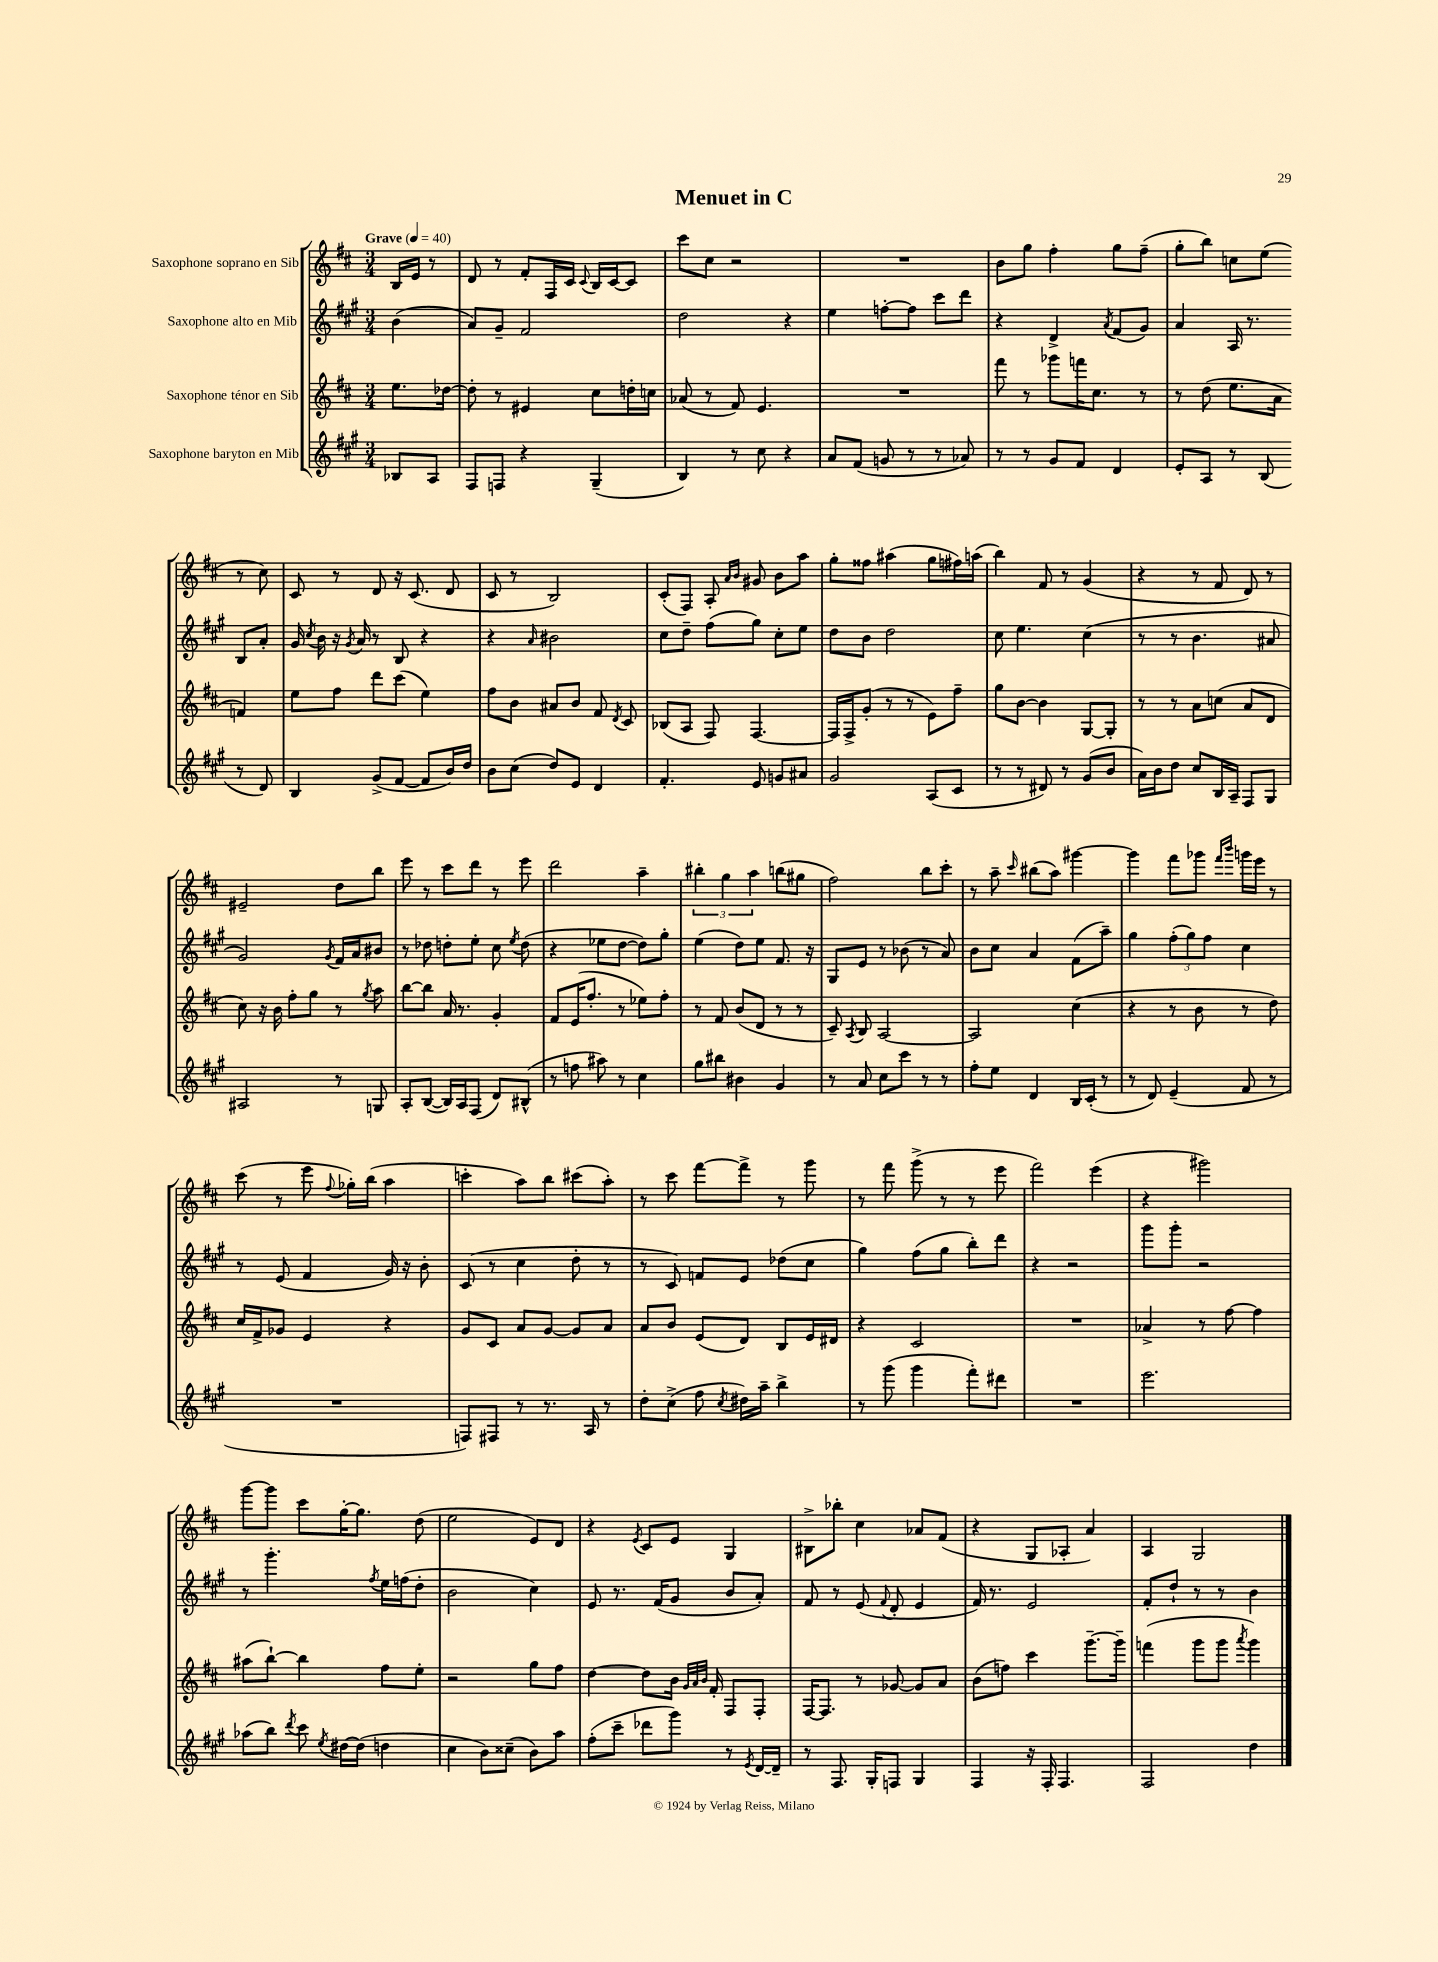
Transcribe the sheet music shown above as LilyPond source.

\header { title = "Menuet in C" }
<<
\new StaffGroup <<
\new Staff = "s0" \with { instrumentName = "Saxophone soprano en Sib" } {
    \clef treble \key d \major \numericTimeSignature \time 3/4 \partial 4 \tempo "Grave" 4 = 40
    \autoBeamOff b16[ e'16] r8 |
    d'8 r8 fis'8[-. fis16 cis'16] \appoggiatura { cis'8 } b16[ cis'16~ cis'8] |
    cis'''8[ cis''8] r2 |
    R2. |
    b'8[ g''8] fis''4-. g''8[ fis''8]--( |
    g''8[-. b''8]) c''8[ e''8]( r8 c''8) |
    cis'8 r8 d'8 r16 cis'8.( d'8 |
    cis'8 r8 b2) |
    cis'8[-.( fis8]) a8-. \grace { a'16[ b'16] } gis'8 b'8[ a''8] |
    g''8[-. fisis''8] ais''4( g''8[ fis''16) a''16]( |
    b''4) fis'8 r8 g'4( |
    r4 r8 fis'8 d'8) r8 |
    eis'2-- d''8[ b''8] |
    e'''8 r8 cis'''8[ d'''8] r8 e'''8 |
    d'''2 a''4-- |
    \tuplet 3/2 { bis''4-. g''4 a''4 } b''8[( gis''8] |
    fis''2) b''8[ cis'''8]-. |
    r8 a''8-- \grace { cis'''16 } bis''8[( a''8]) gis'''4~ |
    gis'''4 fis'''8[ ges'''8] \grace { fis'''16[ b'''16] } g'''16[ e'''16] r8 |
    cis'''8( r8 e'''8 \appoggiatura { fis''8 } ges''16[-.) b''16]( a''4 |
    c'''4-. a''8[) b''8] cis'''8[( a''8]-.) |
    r8 cis'''8 fis'''8[~ fis'''8]-> r8 g'''8 |
    r8 fis'''8 g'''8->( r8 r8 e'''8 |
    fis'''2) e'''4( |
    r4 gis'''2) |
    g'''8[~ g'''8] cis'''8[ g''16~-. g''8.] d''8( |
    e''2 e'8[) d'8] |
    r4 \acciaccatura { e'8 } cis'8[ e'8] g4 |
    bis8[-> bes''8]-. cis''4 aes'8[ fis'8]( |
    r4 g8[ aes8]-. a'4) |
    a4 g2 \bar "|." |
}
\new Staff = "s1" \with { instrumentName = "Saxophone alto en Mib" } {
    \clef treble \key a \major \numericTimeSignature \time 3/4 \partial 4
    \autoBeamOff b'4( |
    a'8[) gis'8]-- fis'2 |
    d''2 r4 |
    e''4 f''8[~-. f''8] cis'''8[ d'''8] |
    r4 d'4-> \acciaccatura { a'8 } fis'8[( gis'8]) |
    a'4 a16 r8. b8[ a'8]-. |
    gis'16 \acciaccatura { cis''8 } b'16 r16 \acciaccatura { gis'8 } a'16 r8 b8 r4 |
    r4 \grace { a'16 } bis'2 |
    cis''8[ d''8]-- fis''8[( gis''8]) cis''8[-. e''8] |
    d''8[ b'8] d''2 |
    cis''8 e''4. cis''4( |
    r8 r8 b'4. ais'8 |
    gis'2) \acciaccatura { gis'8 } fis'16[ a'16 bis'8] |
    r8 des''8 d''8[-. e''8]-. cis''8 \acciaccatura { e''8 } d''8( |
    r4 ees''8[ d''8]~ d''8[) gis''8]-. |
    e''4( d''8[) e''8] fis'8. r16 |
    gis8[ e'8] r8 bes'8( r8 a'8) |
    b'8[ cis''8] a'4 fis'8[( a''8]--) |
    gis''4 \tuplet 3/2 { fis''8[-.( gis''8) fis''8] } cis''4 |
    r8 e'8( fis'4 gis'16) r16 b'8-. |
    cis'8( r8 cis''4 d''8-. r8 |
    r8 cis'8) f'8[ e'8] des''8[( cis''8] |
    gis''4) fis''8[( gis''8] b''8[-.) d'''8] |
    r4 r2 |
    gis'''8[ gis'''8]-. r2 |
    r8 gis'''4.-. \acciaccatura { fis''8 } e''16[ f''16( d''8]-. |
    b'2 cis''4) |
    e'8 r8. fis'16[( gis'8] b'8[ a'8]-.) |
    fis'8 r8 e'8( \appoggiatura { fis'8 } d'8-. e'4 |
    fis'16) r8. e'2 |
    fis'8[-. d''8]-! r8 r8 b'4 \bar "|." |
}
\new Staff = "s2" \with { instrumentName = "Saxophone ténor en Sib" } {
    \clef treble \key d \major \numericTimeSignature \time 3/4 \partial 4
    \autoBeamOff e''8.[ des''16]~ |
    des''8-. r8 eis'4 cis''8[ d''16-. c''16] |
    aes'8( r8 fis'8) e'4. |
    R2. |
    fis'''8 r8 ges'''8[ f'''16 cis''8.] r8 |
    r8 d''8( e''8.[ a'16] f'4) |
    e''8[ fis''8] d'''8[ cis'''8]( e''4) |
    fis''8[ b'8] ais'8[ b'8] fis'8 \acciaccatura { d'8 } cis'8 |
    bes8[( a8] fis8) fis4.~ |
    fis16[ fis16-> g'8]-.( r8 r8 e'8[) fis''8]-- |
    g''8[ b'8]~ b'4 g8[~ g8]-. |
    r8 r8 a'8[ c''8]( a'8[ d'8] |
    cis''8) r16 b'16 fis''8[-. g''8] r8 \acciaccatura { g''8 } a''8 |
    b''8[~ b''8] a'16 r8. g'4-. |
    fis'8[ e'16( fis''8.]-. r8 ees''8[) fis''8]-. |
    r8 fis'8 b'8[( d'8] r8 r8 |
    cis'8--) \acciaccatura { a8 } b8 a2~ |
    a2 cis''4( |
    r4 r8 b'8 r8 d''8) |
    cis''16[ fis'16-> ges'8] e'4 r4 |
    g'8[ cis'8] a'8[ g'8]~ g'8[ a'8] |
    a'8[ b'8] e'8[( d'8]) b8[ e'16 dis'16] |
    r4 cis'2 |
    R2. |
    aes'4-> r8 fis''8~ fis''4 |
    ais''8[( b''8]~-!) b''4 fis''8[ e''8]-. |
    r2 g''8[ fis''8] |
    d''4~ d''8[ b'16] \grace { g'32[ a'32 b'32] } fis'16-. fis8[ fis8]-. |
    fis16[~ fis8.] r8 ges'8~ ges'8[ a'8] |
    b'8[( f''8]) cis'''4 g'''8.[~-- g'''16]-- |
    f'''4( g'''8[ g'''8] \acciaccatura { a'''8 } g'''4) \bar "|." |
}
\new Staff = "s3" \with { instrumentName = "Saxophone baryton en Mib" } {
    \clef treble \key a \major \numericTimeSignature \time 3/4 \partial 4
    \autoBeamOff bes8[ a8] |
    fis8[ f8] r4 gis4--( |
    b4) r8 cis''8 r4 |
    a'8[ fis'8]( g'8 r8 r8 aes'8) |
    r8 r8 gis'8[ fis'8] d'4 |
    e'8[-. a8] r8 b8( r8 d'8) |
    b4 gis'8[->( fis'8]~ fis'8[ b'16) d''16] |
    b'8[ cis''8]( d''8[) e'8] d'4 |
    fis'4.-. e'8 g'8[ ais'8] |
    gis'2 a8[( cis'8] |
    r8 r8 dis'8) r8 gis'8[( b'8] |
    a'16[) b'16 d''8] cis''8[ b16 a16]-- fis8[ gis8] |
    ais2 r8 g8 |
    a8[-. b8]~( b16[) a16 fis8]( d'8[) bis8]-^( |
    r8 f''8 ais''8) r8 cis''4 |
    gis''8[ bis''8] bis'4 gis'4 |
    r8 a'8 cis''8[ cis'''8] r8 r8 |
    fis''8[-. e''8] d'4 b16[ cis'16]-.( r8 |
    r8 d'8) e'4--( fis'8 r8 |
    R2. |
    f8[) fis8] r8 r8. a16 r8 |
    d''8[-. cis''8]->( fis''8 \acciaccatura { cis''8 } dis''16[) a''16]-- b''4-> |
    r8 gis'''8( gis'''4 fis'''8[-.) dis'''8] |
    R2. |
    e'''2. |
    aes''8[( b''8]) \acciaccatura { d'''8 } cis'''8 \acciaccatura { e''8 } dis''16[~ dis''16]( d''4 |
    cis''4 b'8[) cisis''8]--( b'8[) a''8] |
    fis''8[-.( cis'''8]-- des'''8[ gis'''8]) r8 \acciaccatura { e'8 } d'16[~ d'16]-- |
    r8 fis8. gis16[-. f8] gis4 |
    fis4 r16 fis16-. fis4. |
    fis2 d''4 \bar "|." |
}
>>
>>
\layout { \context { \Score \remove "Bar_number_engraver" } }
